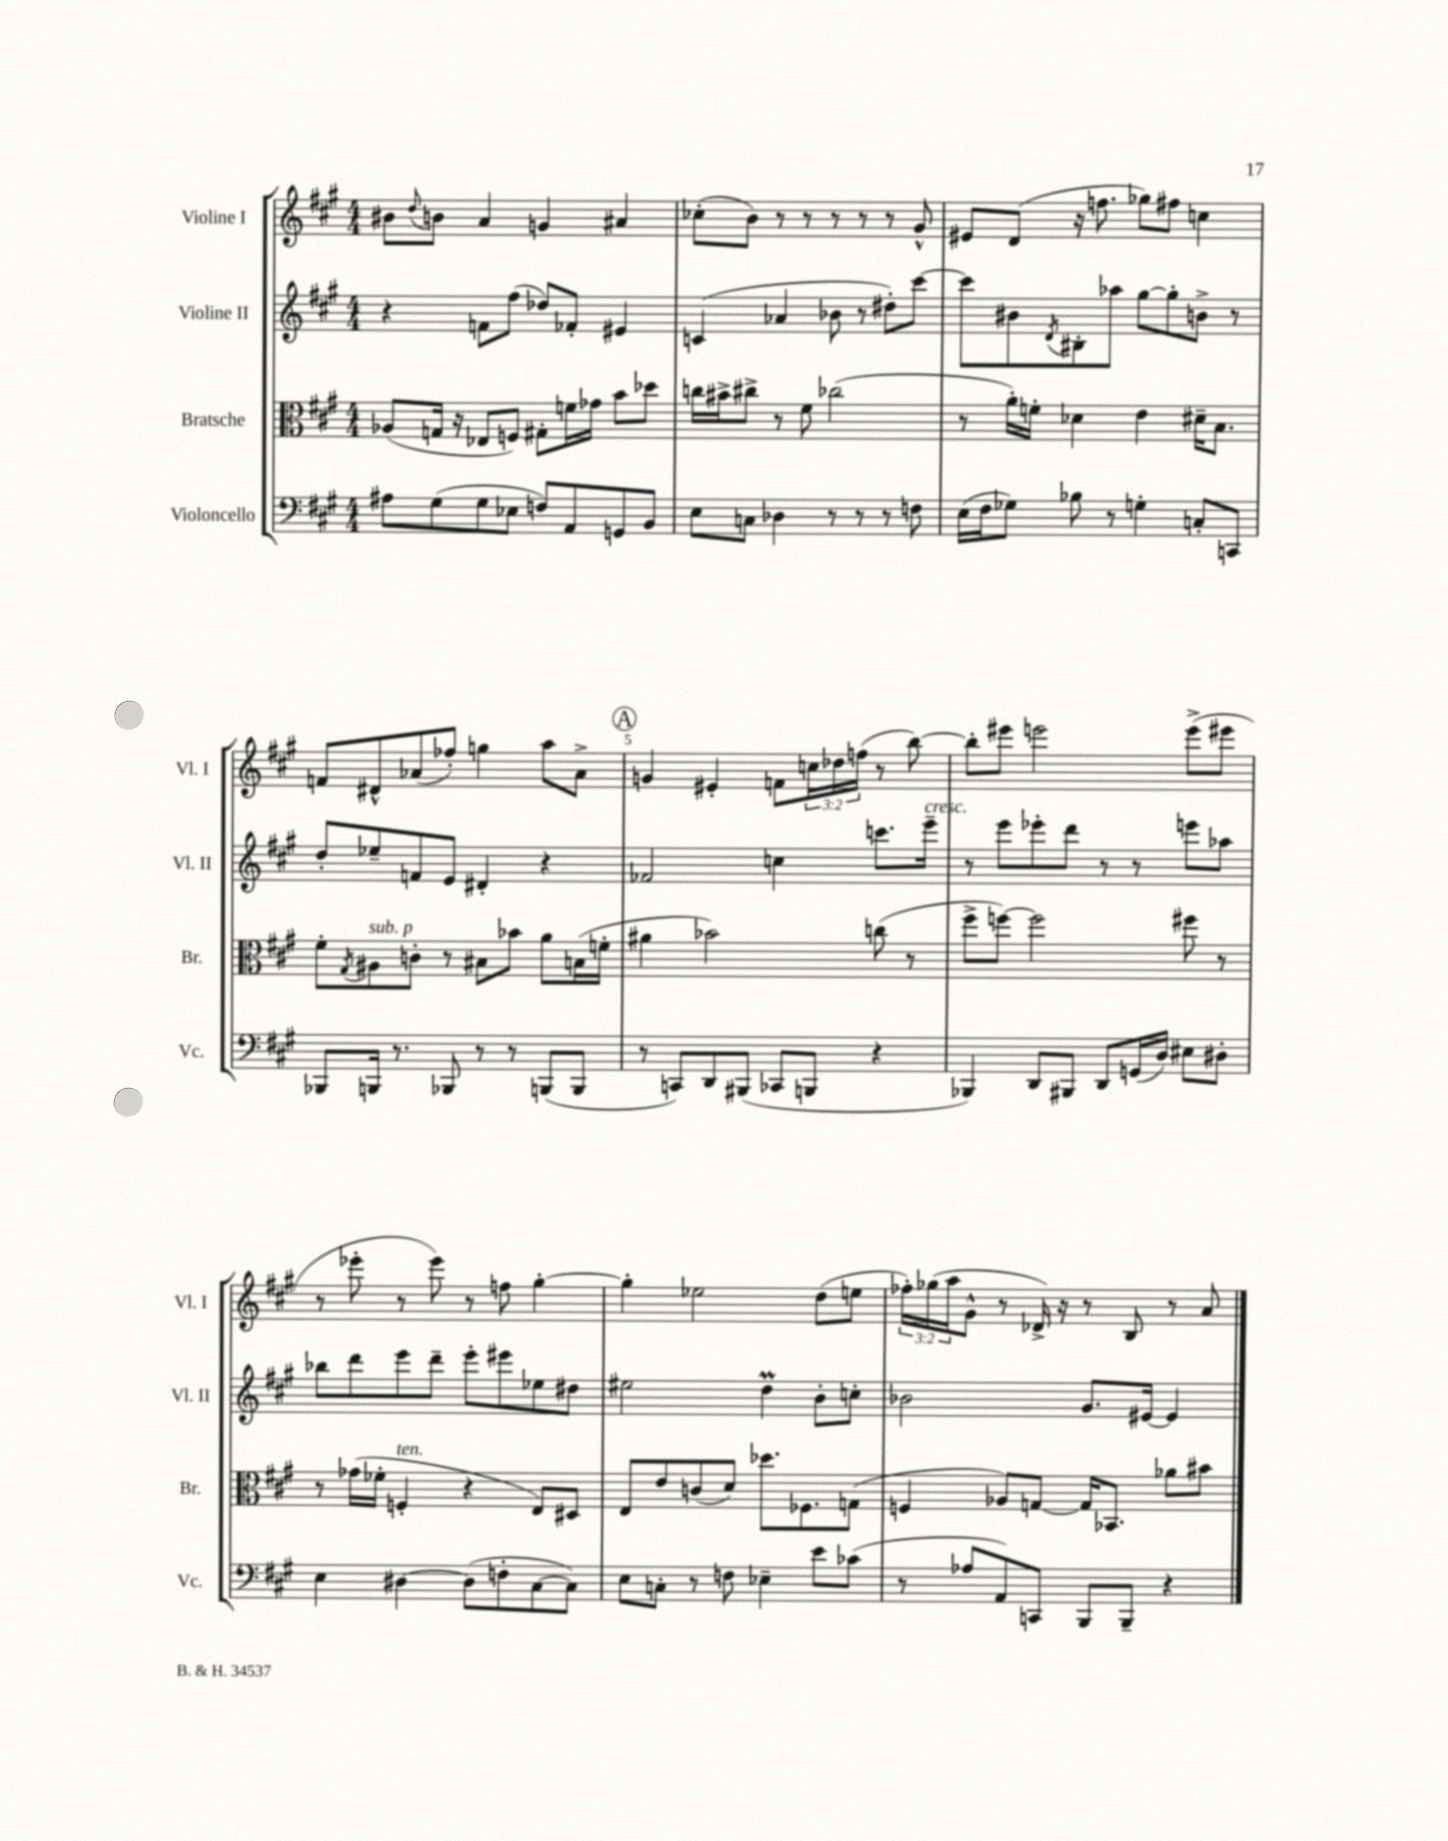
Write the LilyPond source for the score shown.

<<
\new StaffGroup <<
\new Staff = "s0" \with { instrumentName = "Violine I" shortInstrumentName = "Vl. I" } {
    \clef treble \key a \major \numericTimeSignature \time 4/4 \override Staff.TupletNumber.text = #tuplet-number::calc-fraction-text
    bis'8 \appoggiatura { d''8 } b'8 a'4 g'4 ais'4 |
    ces''8-.( b'8) r8 r8 r8 r8 r8 gis'8-^ |
    eis'8 d'8( r16 f''8. ges''8) fis''8 c''4 |
    f'8 dis'8-^ aes'8( fes''8-.) g''4 a''8 aes'8-> |
    \mark \markup { \circle "A" } g'4 eis'4-. f'8 \tuplet 3/2 { c''16 des''16 f''16( } r8 b''8~) |
    b''8-. eis'''8 e'''2 e'''8->( eis'''8 |
    r8 ees'''8-. r8 ees'''8) r8 f''8 gis''4~-. |
    gis''4-. ees''2 d''8( e''8 |
    \tuplet 3/2 { fes''16-.) ges''16( a''16 } gis'8-^ r8 des'16->) r16 r8 b8 r8 a'8 \bar "|." |
}
\new Staff = "s1" \with { instrumentName = "Violine II" shortInstrumentName = "Vl. II" } {
    \clef treble \key a \major \numericTimeSignature \time 4/4
    r4 f'8 fis''8( des''8) fes'8-. eis'4 |
    c'4( aes'4 bes'8 r8 dis''8-.) cis'''8~ |
    cis'''8 bis'8 \acciaccatura { d'8 } bis8-. aes''8 gis''8~ gis''8-. b'8-> r8 |
    d''8-. ees''8-- f'8 e'8 dis'4-. r4 |
    \mark \markup { \circle "A" } fes'2 c''4 c'''8. e'''16--^\markup { \italic "cresc." } |
    r8 e'''8 ees'''8-. d'''8 r8 r8 e'''8 aes''8 |
    bes''8 d'''8 e'''8 d'''8-- e'''8-. eis'''8 ees''8 dis''8 |
    eis''2 d''4\prall b'8-. c''8-. |
    bes'2 gis'8. eis'16~ eis'4 \bar "|." |
}
\new Staff = "s2" \with { instrumentName = "Bratsche" shortInstrumentName = "Br." } {
    \clef alto \key a \major \numericTimeSignature \time 4/4
    aes8( g16 r16 ees8 f8) gis8-. f'16 ges'16 b'8 des''8 |
    c''16 bis'16-> cis''8-> r8 fis'8 ces''2( |
    r8 a'16-.) f'16-. des'4 e'4 dis'16-- b8. |
    fis'8-. \acciaccatura { gis8 } ais8^\markup { \italic "sub. p" } c'8-. r8 bis8 bes'8 a'8 b16( f'16-. |
    \mark \markup { \circle "A" } ais'4 bes'2) c''8( r8 |
    fis''8-> f''8~) f''2 fis''8 r8 |
    r8 ges'16( fes'16-. f4-.^\markup { \italic "ten." } r4 e8) dis8 |
    e8 e'8 c'8( d'8) des''8. fes8. g8( |
    f4 aes8) g8~ g16 bes,8. aes'8 bis'8 \bar "|." |
}
\new Staff = "s3" \with { instrumentName = "Violoncello" shortInstrumentName = "Vc." } {
    \clef bass \key a \major \numericTimeSignature \time 4/4
    ais8 gis8( gis8 ees8 f8) a,8 g,8 b,8 |
    e8 c8 des4 r8 r8 r8 f8 |
    e16( fis16 ges8) bes8 r8 g4-. c8-. c,8 |
    bes,,8 b,,16 r8. bes,,8 r8 r8 b,,8( b,,8 |
    \mark \markup { \circle "A" } r8 c,8) d,8 bis,,8( ces,8 b,,8 r4 |
    bes,,4) d,8 bis,,8 d,8 g,16( d16) eis8 dis8-. |
    e4 dis4~ dis8( f8-. cis8~ cis8) |
    e8 c8-. r8 f8 ees4-- e'8 ces'8( |
    r8 aes8 a,8) c,8 b,,8 b,,8-- r4 \bar "|." |
}
>>
>>
\layout { \context { \Score \override BarNumber.break-visibility = ##(#f #t #t) barNumberVisibility = #(every-nth-bar-number-visible 5) } }
